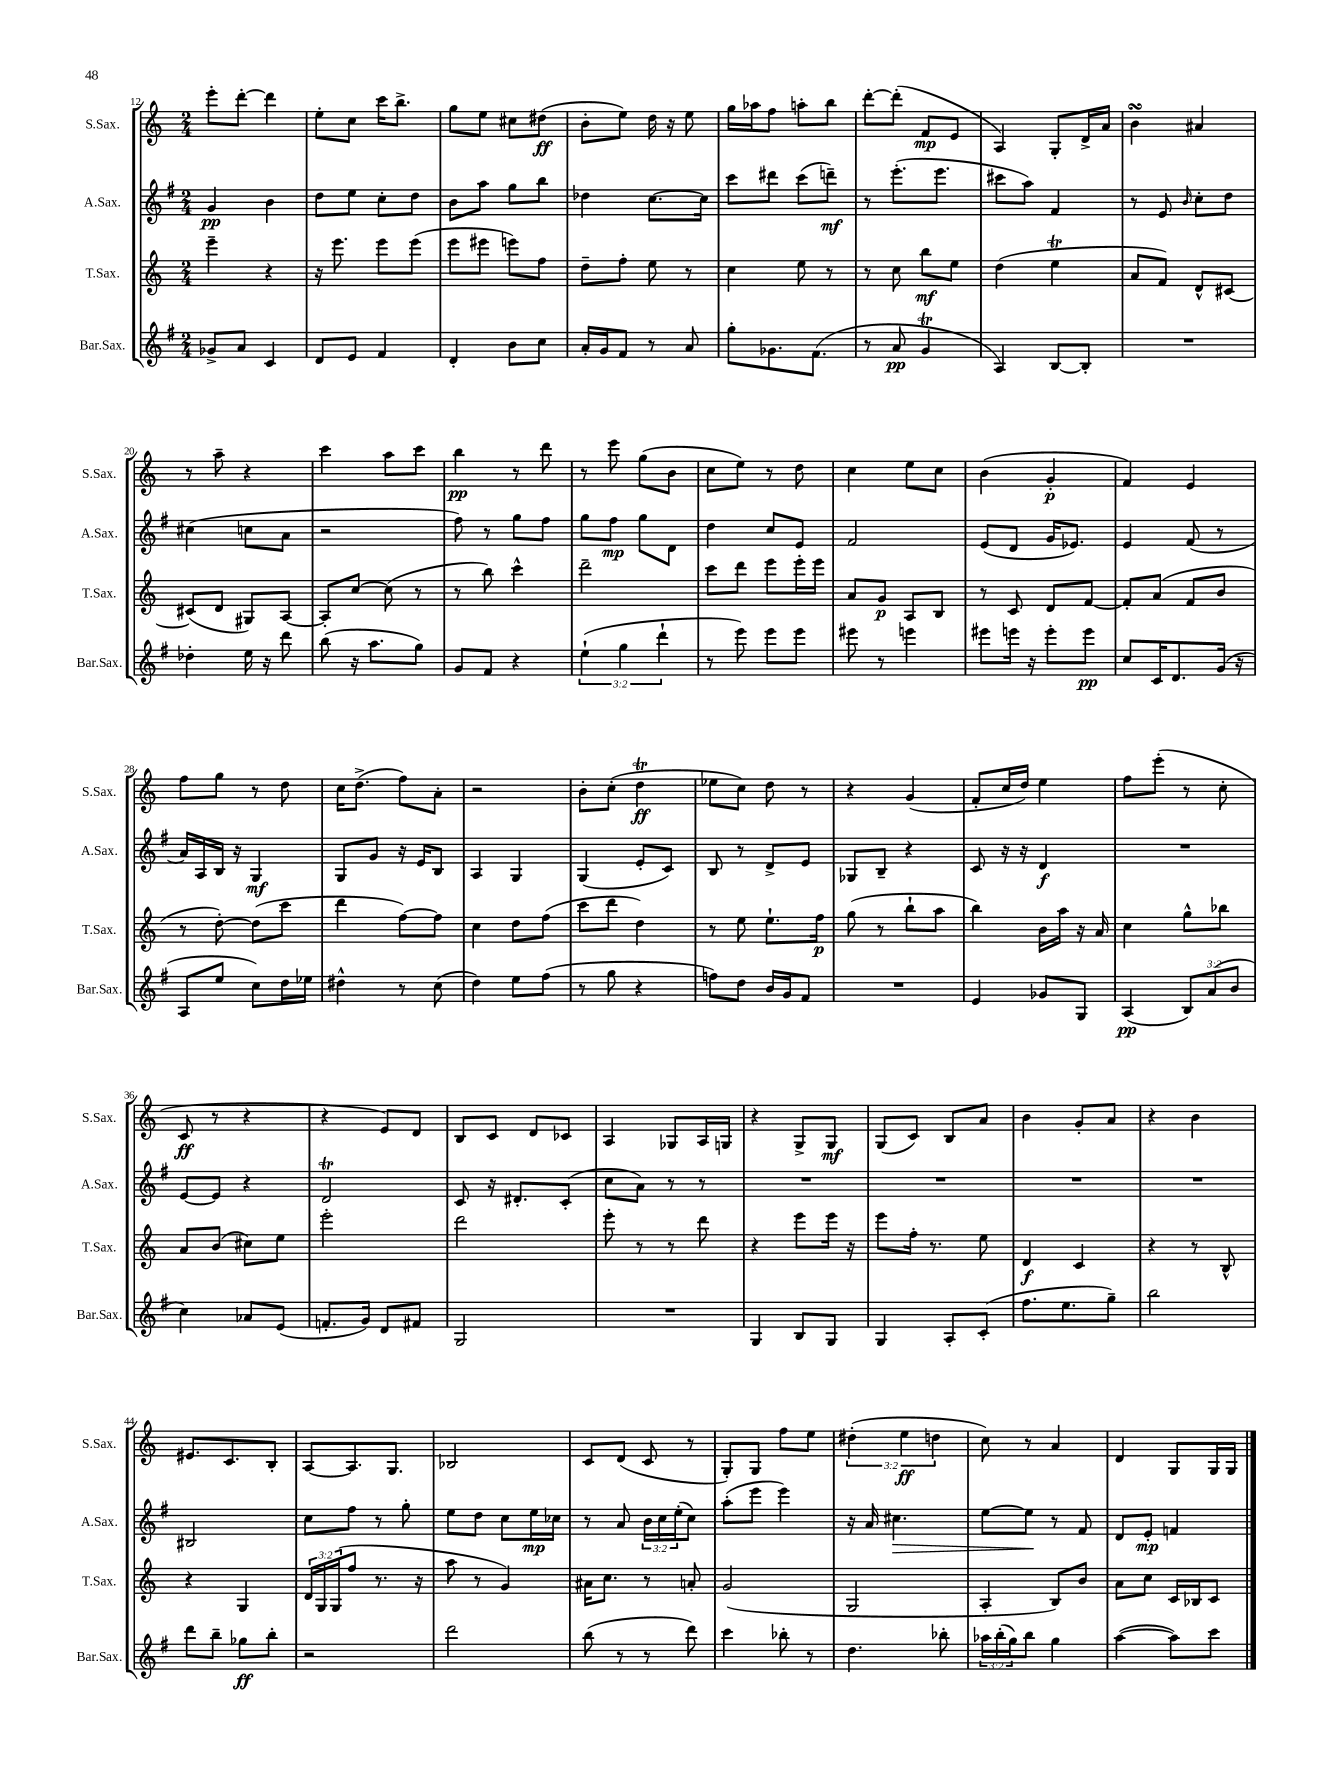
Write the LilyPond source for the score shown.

<<
\new StaffGroup <<
\new Staff = "s0" \with { instrumentName = "S.Sax." shortInstrumentName = "S.Sax." } {
    \clef treble \key c \major \numericTimeSignature \time 2/4 \override Staff.TupletNumber.text = #tuplet-number::calc-fraction-text
    e'''8-. d'''8~-. d'''4 |
    e''8-. c''8 c'''16 b''8.-> |
    g''8 e''8 cis''8 dis''8\ff( |
    b'8-. e''8) d''16 r16 e''8 |
    g''16 aes''16 f''8 a''8-. b''8 |
    d'''8~-. d'''8-.( f'8\mp e'8 |
    a4) g8-. d'16-> a'16 |
    b'4\turn ais'4 |
    r8 a''8-- r4 |
    c'''4 a''8 c'''8 |
    b''4\pp r8 d'''8 |
    r8 e'''8 g''8( b'8 |
    c''8 e''8) r8 d''8 |
    c''4 e''8 c''8 |
    b'4( g'4-.\p |
    f'4) e'4 |
    f''8 g''8 r8 d''8 |
    c''16 d''8.->( f''8) a'8-. |
    r2 |
    b'8-. c''8-.( d''4\trill\ff |
    ees''8 c''8) d''8 r8 |
    r4 g'4( |
    f'8-. c''16 d''16) e''4 |
    f''8 e'''8-.( r8 c''8-. |
    c'8\ff r8 r4 |
    r4 e'8) d'8 |
    b8 c'8 d'8 ces'8 |
    a4 ges8 a16 g16 |
    r4 g8-> g8\mf |
    g8( c'8) b8 a'8 |
    b'4 g'8-. a'8 |
    r4 b'4 |
    eis'8. c'8. b8-. |
    a8~ a8. g8. |
    bes2 |
    c'8 d'8( c'8 r8 |
    g8-.) g8 f''8 e''8 |
    \tuplet 3/2 { dis''4-.( e''4\ff d''4 } |
    c''8) r8 a'4 |
    d'4 g8 g16 g16 \bar "|." |
}
\new Staff = "s1" \with { instrumentName = "A.Sax." shortInstrumentName = "A.Sax." } {
    \clef treble \key g \major \numericTimeSignature \time 2/4 \override Staff.TupletNumber.text = #tuplet-number::calc-fraction-text
    g'4\pp b'4 |
    d''8 e''8 c''8-. d''8 |
    b'8 a''8 g''8 b''8 |
    des''4 c''8.~ c''16 |
    c'''8 dis'''8 c'''8( d'''8--\mf) |
    r8 e'''8.-.( e'''8. |
    cis'''8 a''8) fis'4 |
    r8 e'8 \grace { b'16 } c''8-. d''8 |
    cis''4( c''8 a'8 |
    r2 |
    fis''8) r8 g''8 fis''8 |
    g''8 fis''8\mp g''8 d'8 |
    d''4 c''8 e'8 |
    fis'2 |
    e'8( d'8 g'16 ees'8.) |
    e'4 fis'8( r8 |
    a'16) a16 b16 r16 g4\mf |
    g8 g'8 r16 e'16 b8 |
    a4 g4 |
    g4( e'8-. c'8) |
    b8 r8 d'8-> e'8 |
    ges8 b8-- r4 |
    c'8 r16 r16 d'4\f |
    R2 |
    e'8~ e'8 r4 |
    d'2\trill |
    c'8 r16 dis'8.-. c'8-.( |
    c''8 a'8) r8 r8 |
    R2 |
    R2 |
    R2 |
    R2 |
    bis2 |
    c''8 fis''8 r8 g''8-. |
    e''8 d''8 c''8 e''16\mp ces''16 |
    r8 a'8 \tuplet 3/2 { b'16 c''16 e''16-.( } c''8) |
    a''8-.( e'''8 e'''4) |
    r16 a'16 cis''4.\> |
    e''8~ e''8\! r8 fis'8 |
    d'8 e'8-.\mp f'4 \bar "|." |
}
\new Staff = "s2" \with { instrumentName = "T.Sax." shortInstrumentName = "T.Sax." } {
    \clef treble \key c \major \numericTimeSignature \time 2/4 \override Staff.TupletNumber.text = #tuplet-number::calc-fraction-text
    e'''4-- r4 |
    r16 e'''8. e'''8 e'''8( |
    e'''8 eis'''8 e'''8) f''8 |
    d''8-- f''8-. e''8 r8 |
    c''4 e''8 r8 |
    r8 c''8 b''8\mf e''8 |
    d''4( e''4\trill |
    a'8 f'8) d'8-^ cis'8~ |
    cis'8( d'8 gis8) a8~ |
    a8-. c''8~ c''8( r8 |
    r8 b''8) c'''4-^ |
    d'''2-- |
    c'''8 d'''8 e'''8 e'''16-. e'''16 |
    a'8 g'8\p a8 b8 |
    r8 c'8 d'8 f'8~ |
    f'8-. a'8( f'8 b'8 |
    r8 d''8~-.) d''8( c'''8 |
    d'''4 f''8~) f''8 |
    c''4 d''8 f''8( |
    c'''8 d'''8 d''4) |
    r8 e''8 e''8.-! f''16\p |
    g''8( r8 b''8-! a''8 |
    b''4) b'16 a''16 r16 a'16 |
    c''4 g''8-^ bes''8 |
    a'8 b'8( cis''8) e''8 |
    e'''2-. |
    d'''2 |
    e'''8-. r8 r8 d'''8 |
    r4 e'''8 e'''16 r16 |
    e'''8 f''16-. r8. e''8 |
    d'4\f c'4 |
    r4 r8 b8-^ |
    r4 g4 |
    \tuplet 3/2 { d'16 g16 g16( } f''8 r8. r16 |
    a''8 r8 g'4) |
    ais'16 c''8. r8 a'8-. |
    g'2( |
    g2 |
    a4-. b8) b'8 |
    a'8 c''8 c'16 bes16 c'8 \bar "|." |
}
\new Staff = "s3" \with { instrumentName = "Bar.Sax." shortInstrumentName = "Bar.Sax." } {
    \clef treble \key g \major \numericTimeSignature \time 2/4 \override Staff.TupletNumber.text = #tuplet-number::calc-fraction-text
    ges'8-> a'8 c'4 |
    d'8 e'8 fis'4 |
    d'4-. b'8 c''8 |
    a'16-. g'16 fis'8 r8 a'8 |
    g''8-. ges'8. fis'8.( |
    r8 a'8\pp g'4\trill |
    a4) b8~ b8-. |
    R2 |
    des''4-. e''16 r16 d'''8 |
    b''8( r16 a''8. g''8) |
    g'8 fis'8 r4 |
    \tuplet 3/2 { e''4-!( g''4 d'''4-! } |
    r8 e'''8) e'''8 e'''8 |
    eis'''8 r8 e'''4 |
    eis'''8 e'''16 r16 e'''8-. e'''8\pp |
    c''8 c'16 d'8. g'16( r16 |
    a8 e''8 c''8) d''16 ees''16 |
    dis''4-^ r8 c''8( |
    d''4) e''8 fis''8( |
    r8 g''8 r4 |
    f''8) d''8 b'16 g'16 fis'8 |
    R2 |
    e'4 ges'8 g8 |
    a4\pp( \tuplet 3/2 { b8) a'8( b'8 } |
    c''4) aes'8 e'8( |
    f'8.-. g'16) d'8 fis'8 |
    g2 |
    R2 |
    g4 b8 g8 |
    g4 a8-. c'8-.( |
    fis''8. e''8. g''8--) |
    b''2 |
    d'''8 b''8-- ges''8\ff b''8-. |
    r2 |
    d'''2 |
    b''8( r8 r8 d'''8) |
    c'''4 bes''8-. r8 |
    d''4. bes''8-. |
    \tuplet 3/2 { aes''16 b''16-.( g''16) } b''8 g''4 |
    a''4~( a''8) c'''8 \bar "|." |
}
>>
>>
\layout { \context { \Score currentBarNumber = #12 } }
